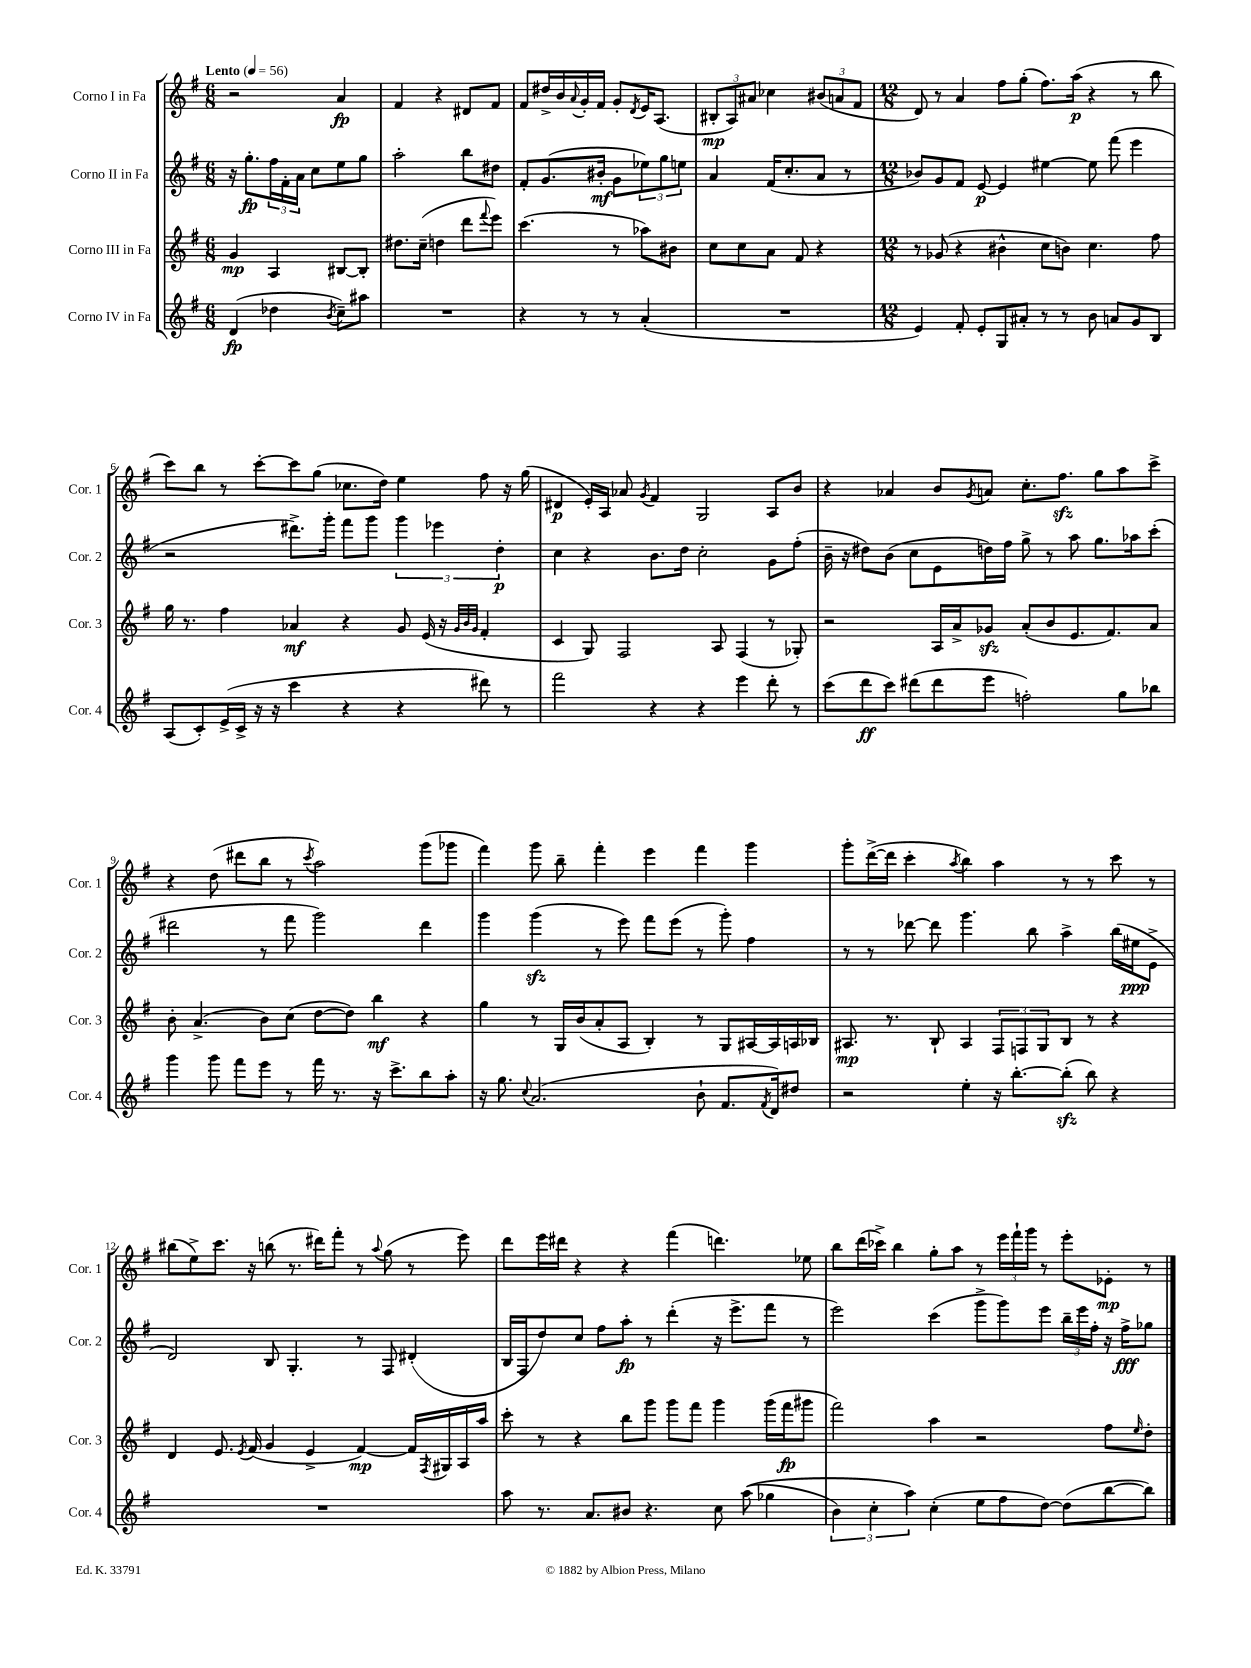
<<
\new StaffGroup <<
\new Staff = "s0" \with { instrumentName = "Corno I in Fa" shortInstrumentName = "Cor. 1" } {
    \clef treble \key g \major \numericTimeSignature \time 6/8 \tempo "Lento" 4 = 56
    r2 a'4\fp |
    fis'4 r4 dis'8 fis'8 |
    fis'8 dis''16-> b'16 \appoggiatura { a'8 } g'16-. fis'16 g'8-. \acciaccatura { d'8 } e'16 a8.( |
    \tuplet 3/2 { bis8-.\mp a8) ais'8 } ces''4 \tuplet 3/2 { bis'8( a'8 fis'8 } |
    \numericTimeSignature \time 12/8 d'8) r8 a'4 fis''8 g''8-.( fis''8.) a''16\p( r4 r8 b''8 |
    c'''8) b''8 r8 c'''8~-. c'''8 g''8( ces''8. d''16) e''4 fis''8 r16 g''16( |
    dis'4\p e'16-.) a16 aes'8 \acciaccatura { g'8 } fis'4 g2 a8 b'8 |
    r4 aes'4 b'8 \acciaccatura { g'8 } a'8 c''8.-. fis''8.\sfz g''8 a''8 c'''8-> |
    r4 d''8( dis'''8 b''8 r8 \acciaccatura { c'''8 } a''2) g'''8( ges'''8 |
    fis'''4) g'''8 b''8-- fis'''4-. e'''4 fis'''4 g'''4 |
    g'''8-. d'''16~->( d'''16 c'''4-. \acciaccatura { a''8 } b''4) a''4 r8 r8 c'''8 r8 |
    bis''8( e''8->) c'''8. r16 b''8( r8. dis'''16) fis'''8-. r8 \appoggiatura { a''8 } g''8( r8 e'''8) |
    d'''8 e'''16 dis'''16 r4 r4 fis'''4( d'''4.) ees''8 |
    b''8 d'''16( ces'''16->) b''4 g''8-. a''8 r8 \tuplet 3/2 { e'''16 fis'''16-! g'''16 } r8 e'''8-. ees'8-.\mp r8 \bar "|." |
}
\new Staff = "s1" \with { instrumentName = "Corno II in Fa" shortInstrumentName = "Cor. 2" } {
    \clef treble \key g \major \numericTimeSignature \time 6/8
    r16 g''8.-.\fp \tuplet 3/2 { fis''16 fis'16-. a'16 } c''8 e''8 g''8 |
    a''2-. b''8 dis''8 |
    fis'8-. g'8.( bis'16-.\mf g'8 \tuplet 3/2 { ees''8) g''8 e''8 } |
    a'4 fis'16( c''8.-. a'8 r8 |
    \numericTimeSignature \time 12/8 bes'8) g'8 fis'8 e'8~\p e'4 eis''4~ eis''8 fis'''8( e'''4 |
    r2 dis'''8.->) g'''16-. fis'''8 g'''8 \tuplet 3/2 { g'''4 ees'''4 d''4-.\p } |
    c''4 r4 b'8. d''16 c''2-. g'8 fis''8-.( |
    b'16-- r16 dis''8) b'8( c''8 e'8 d''16) fis''16 g''8-> r8 a''8 g''8. aes''16 c'''8-.( |
    dis'''2 r8 fis'''8 g'''2) dis'''4 |
    g'''4 g'''4\sfz( r8 e'''8) fis'''8 e'''8( r8 g'''8-.) fis''4 |
    r8 r8 des'''8~ des'''8 g'''4. b''8 a''4-> b''16( eis''16\ppp e'8-> |
    d'2) b8 g4.-. r8 fis8 dis'4-.( |
    b16 fis16 d''8) c''8 fis''8 a''8-.\fp r8 d'''4-.( r16 e'''8.-> fis'''8 r8 |
    e'''2) c'''4( g'''8-> g'''8) e'''8 \tuplet 3/2 { b''16-- e'''16 fis''16-. } r16 fis''16->\fff ges''8 \bar "|." |
}
\new Staff = "s2" \with { instrumentName = "Corno III in Fa" shortInstrumentName = "Cor. 3" } {
    \clef treble \key g \major \numericTimeSignature \time 6/8
    g'4\mp a4 bis8~ bis8-. |
    dis''8. c''16--( d''4 d'''8 \appoggiatura { fis'''8 } e'''8) |
    c'''4.( r8 aes''8) bis'8 |
    c''8 c''8 a'8 fis'8 r4 |
    \numericTimeSignature \time 12/8 r8 ges'8( r4 bis'4-^ c''8 b'8) c''4. fis''8 |
    g''16 r8. fis''4 aes'4\mf r4 g'8 e'16( r16 \grace { g'32 b'32 g'32 } fis'4-. |
    c'4 g8) fis2 a8 fis4( r8 ges8-.) |
    r2 a16 a'16-> ges'8\sfz a'8-.( b'8 e'8. fis'8.) a'8 |
    b'8-. a'4.->( b'8) c''8( d''8~ d''8) b''4\mf r4 |
    g''4 r8 g16 b'16( a'8-. a8 b4-.) r8 g8 ais16~ ais16 a16 bes16 |
    ais8.\mp r8. b8-! ais4 \tuplet 3/2 { fis8 f8 g8 } b8 r8 r4 |
    d'4 e'8. \acciaccatura { e'8 } fis'16( g'4 e'4-> fis'4~\mp) fis'16 \acciaccatura { fis8 } gis16 a16 a''16 |
    c'''8-. r8 r4 b''8 g'''8 g'''8 fis'''8 g'''4 g'''16( fis'''16\fp gis'''8 |
    fis'''2) a''4 r2 fis''8 \grace { e''16 } d''8-. \bar "|." |
}
\new Staff = "s3" \with { instrumentName = "Corno IV in Fa" shortInstrumentName = "Cor. 4" } {
    \clef treble \key g \major \numericTimeSignature \time 6/8
    d'4\fp( des''4 \acciaccatura { b'8 } c''8--) ais''8 |
    R2. |
    r4 r8 r8 a'4-.( |
    R2. |
    \numericTimeSignature \time 12/8 e'4) fis'8-. e'8-. g8 ais'8-. r8 r8 b'8 a'8 g'8 b8 |
    a8( c'8-.) e'16->( c'16-> r16 r16 c'''4 r4 r4 dis'''8) r8 |
    fis'''2 r4 r4 e'''4 d'''8-. r8 |
    c'''8( d'''8\ff c'''8) dis'''8( dis'''8 e'''8 f''2-.) g''8 bes''8 |
    g'''4 g'''8 fis'''8 e'''8 r8 fis'''16 r8. r16 c'''8.-> b''8 a''8-. |
    r16 g''8. \appoggiatura { c''8 } a'2.( b'8-! fis'8. \acciaccatura { fis'8 } d'16) dis''8 |
    r2 e''4-. r16 b''8.~-. b''8-.\sfz( b''8) r4 |
    R1. |
    a''8 r8. a'8. bis'8 r4. c''8 a''8(\( ges''4 |
    \tuplet 3/2 { b'4) c''4-. a''4\) } c''4-.( e''8 fis''8 d''8~) d''8( b''8~ b''8) \bar "|." |
}
>>
>>
